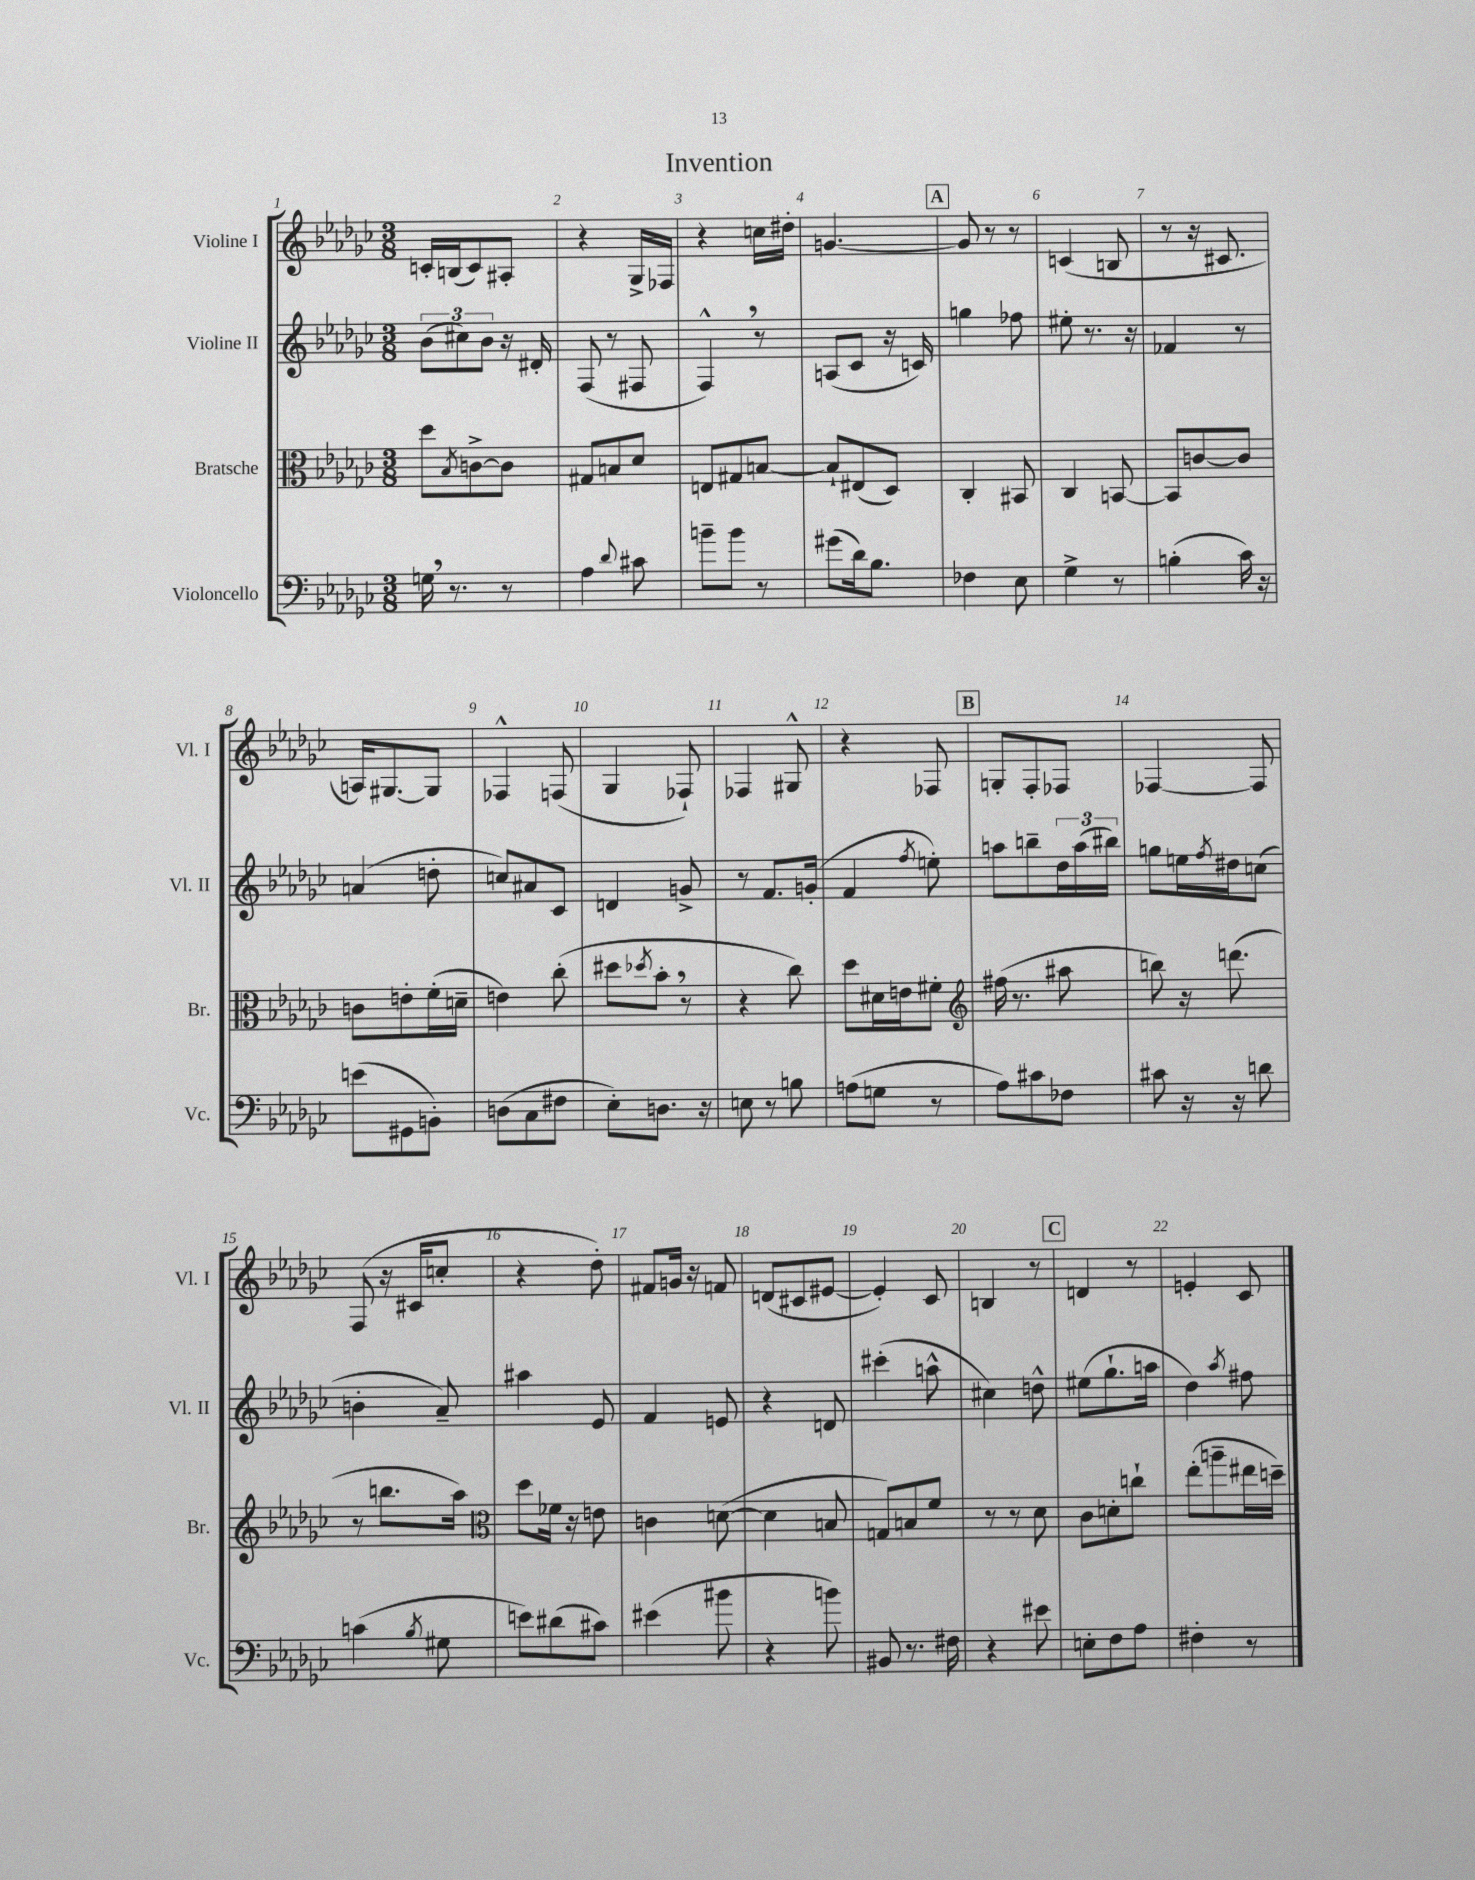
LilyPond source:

\header { title = "Invention" }
<<
\new StaffGroup <<
\new Staff = "s0" \with { instrumentName = "Violine I" shortInstrumentName = "Vl. I" } {
    \clef treble \key ges \major \numericTimeSignature \time 3/8
    c'16-. b16( c'8) ais8-. |
    r4 ges16-> fes16 |
    r4 c''16 dis''16-. |
    g'4.~ |
    \mark \markup { \box "A" } g'8 r8 r8 |
    c'4( b8 |
    r8 r16 cis'8. |
    a16) gis8.~ gis8 |
    fes4-^ f8( |
    ges4 fes8-!) |
    fes4 gis8-^ |
    r4 fes8 |
    \mark \markup { \box "B" } g8-. f8-. fes8 |
    fes4~ fes8 |
    f8( r16 cis'16 c''8-. |
    r4 des''8-.) |
    fis'8 g'16 r16 f'8 |
    d'8( cis'8 eis'8~ |
    eis'4-.) ces'8 |
    b4 r8 |
    \mark \markup { \box "C" } d'4 r8 |
    e'4-. ces'8 \bar "|." |
}
\new Staff = "s1" \with { instrumentName = "Violine II" shortInstrumentName = "Vl. II" } {
    \clef treble \key ges \major \numericTimeSignature \time 3/8
    \tuplet 3/2 { bes'8( cis''8) bes'8 } r16 dis'16-. |
    f8( r8 fis8 |
    f4-^) \breathe r8 |
    a8( ces'8 r16 c'16) |
    \mark \markup { \box "A" } g''4 fes''8 |
    eis''8-. r8. r16 |
    fes'4 r8 |
    a'4( d''8-. |
    c''8) ais'8 ces'8 |
    d'4 g'8-> |
    r8 f'8. g'16-.( |
    f'4 \acciaccatura { f''8 } e''8-.) |
    \mark \markup { \box "B" } a''8 b''8-- \tuplet 3/2 { des''16 a''16( bis''16) } |
    g''8 e''16 \acciaccatura { f''8 } dis''16 c''8( |
    b'4-. aes'8--) |
    ais''4 ees'8 |
    f'4 e'8 |
    r4 d'8 |
    cis'''4-.( a''8-^ |
    cis''4) d''8-^ |
    \mark \markup { \box "C" } eis''8( ges''8.-! a''16 |
    des''4) \acciaccatura { aes''8 } fis''8 \bar "|." |
}
\new Staff = "s2" \with { instrumentName = "Bratsche" shortInstrumentName = "Br." } {
    \clef alto \key ges \major \numericTimeSignature \time 3/8
    des''8 \acciaccatura { bes8 } c'8~-> c'8 |
    gis8 b8 des'8 |
    e8 gis8 b8~ |
    b8-! eis8( des8) |
    \mark \markup { \box "A" } ces4-. bis,8 |
    ces4 b,8~ |
    b,8 c'8~ c'8 |
    c'8 e'8-. f'16-.( d'16-- |
    e'4) ces''8-.( |
    dis''8 \acciaccatura { des''8 } bes'8-. \breathe r8 |
    r4 ces''8) |
    des''8 dis'16 e'16 fis'8-. |
    \mark \markup { \box "B" } \clef treble fis''16( r8. ais''8 |
    b''8) r16 d'''8.( |
    r8 b''8. aes''16) |
    \clef alto des''8 fes'16 r16 e'8 |
    c'4 d'8~( |
    d'4 b8 |
    g8) b8 f'8 |
    r8 r8 des'8 |
    \mark \markup { \box "C" } ces'8 d'8-. c''8-! |
    ees''8-.( a''8-- eis''16 d''16--) \bar "|." |
}
\new Staff = "s3" \with { instrumentName = "Violoncello" shortInstrumentName = "Vc." } {
    \clef bass \key ges \major \numericTimeSignature \time 3/8
    g16 \breathe r8. r8 |
    aes4 \appoggiatura { des'8 } cis'8 |
    b'8-- b'8 r8 |
    gis'8( des'16) bes8. |
    \mark \markup { \box "A" } fes4 ees8 |
    ges4-> r8 |
    b4-.( ces'16) r16 |
    e'8( gis,8 b,8-.) |
    d8( ces8 fis8 |
    ees8-.) d8. r16 |
    e8 r8 b8 |
    a8( g8 r8 |
    \mark \markup { \box "B" } aes8) cis'8 fes8 |
    cis'8 r16 r16 d'8 |
    c'4( \acciaccatura { bes8 } gis8 |
    e'8) dis'8( cis'8) |
    eis'4( bis'8 |
    r4 b'8) |
    bis,8 r8. fis16 |
    r4 eis'8 |
    \mark \markup { \box "C" } e8-. f8 aes8 |
    fis4-. r8 \bar "|." |
}
>>
>>
\layout { \context { \Score \override BarNumber.break-visibility = ##(#f #t #t) barNumberVisibility = #all-bar-numbers-visible } }
